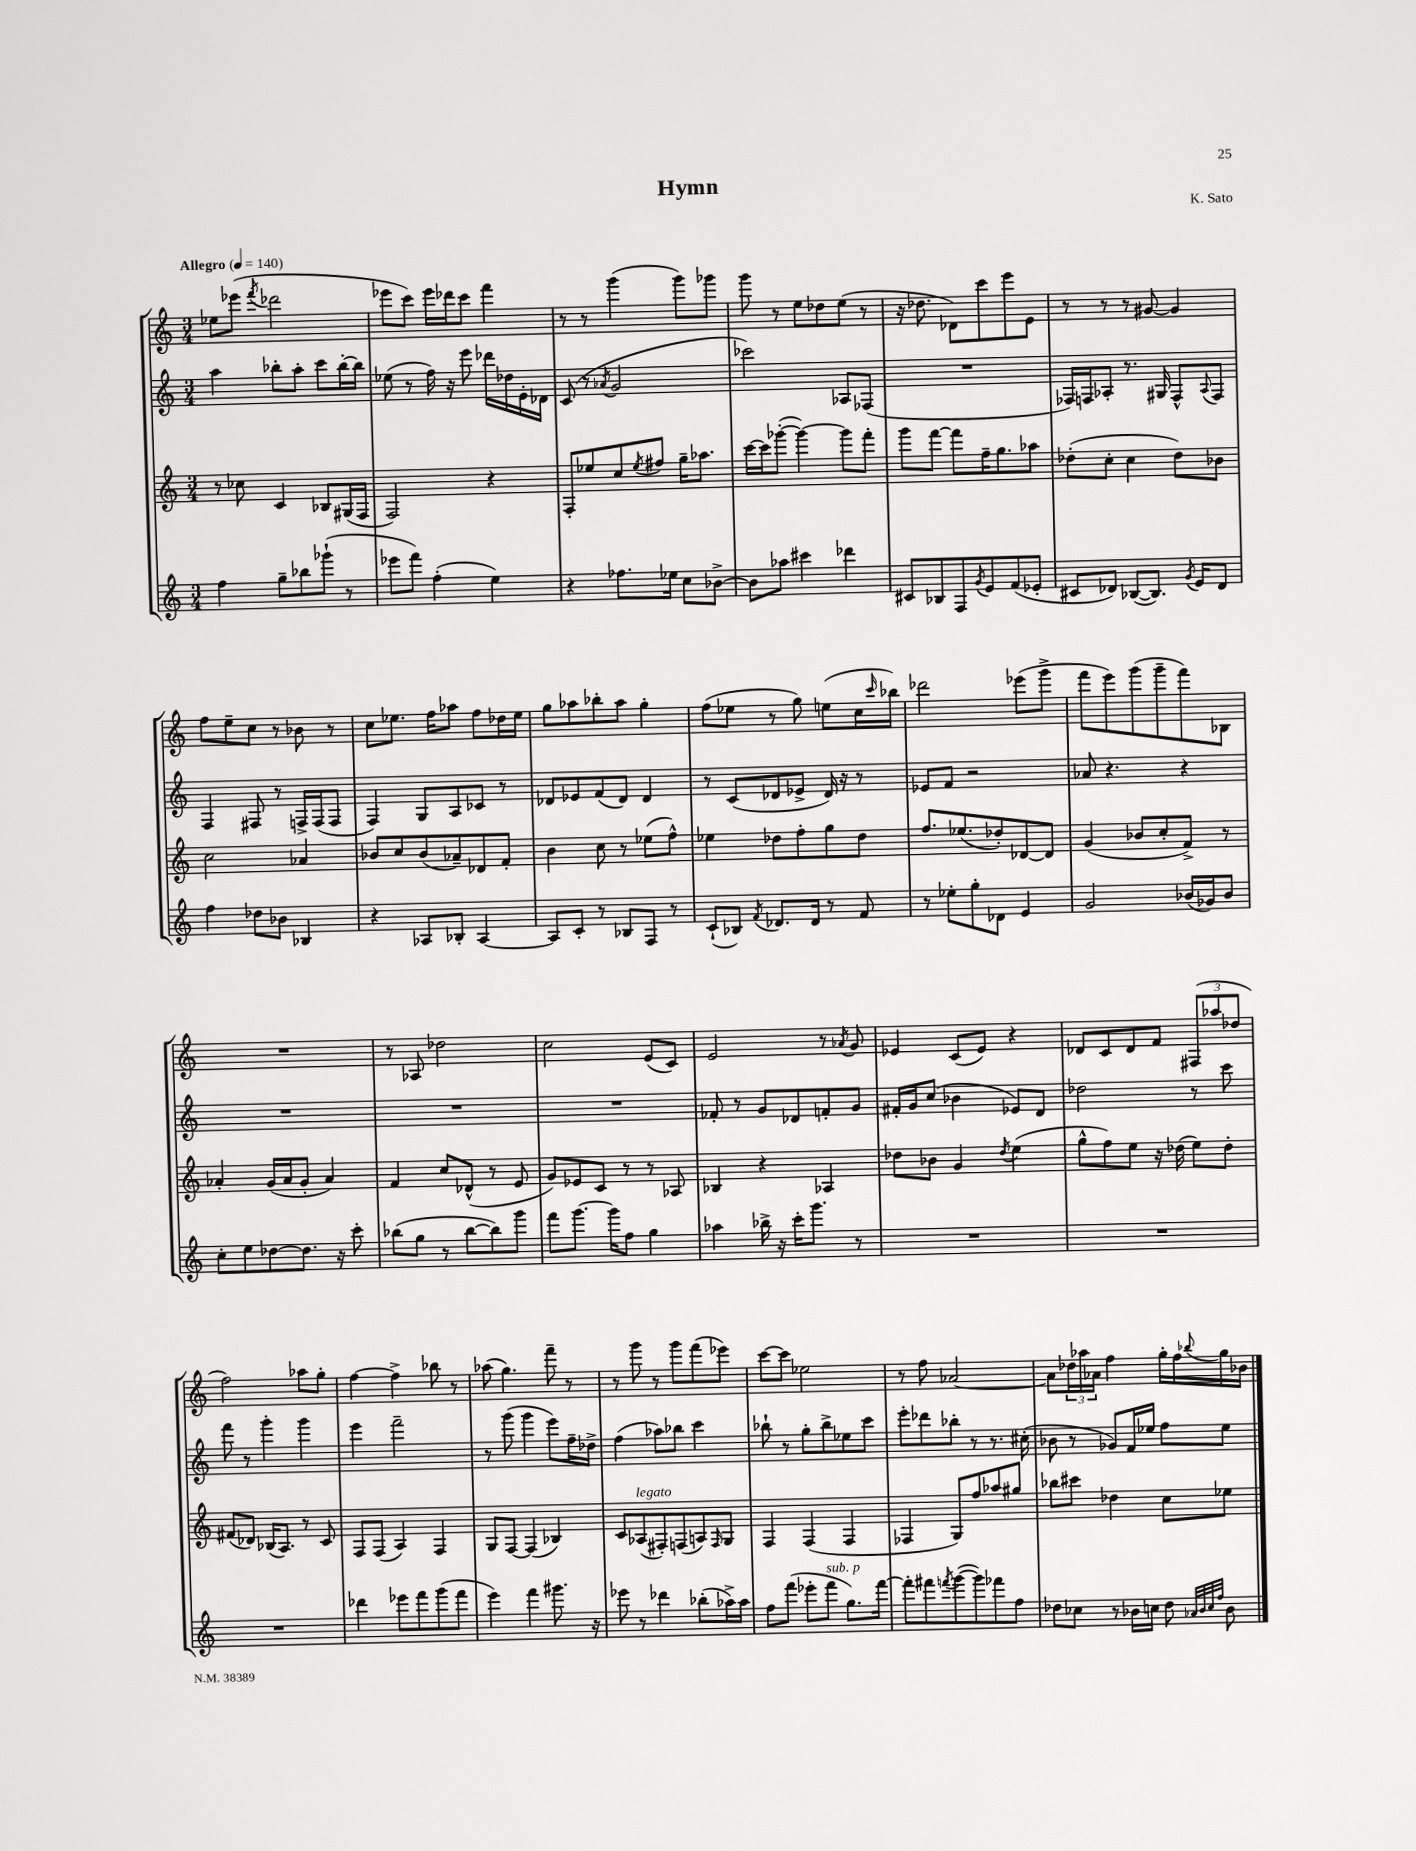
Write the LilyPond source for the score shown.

\header { title = "Hymn" composer = "K. Sato" }
<<
\new StaffGroup <<
\new Staff = "s0" {
    \clef treble \key c \major \numericTimeSignature \time 3/4 \tempo "Allegro" 4 = 140
    ees''8 ees'''8( \acciaccatura { f'''8 } des'''2 |
    ees'''8 c'''8) ees'''16 des'''16 c'''8 f'''4 |
    r8 r8 g'''4( g'''8) ges'''8 |
    g'''8 r8 e''8 des''8 e''8( r8 |
    r16 des''8. des'8) c'''8 e'''8 e'8 |
    r8 r8 r8 gis'8~ gis'4 |
    f''8 e''8-- c''8 r8 bes'8 r8 |
    c''8 ees''8. f''16 aes''8 f''8 des''16 ees''16 |
    g''8 aes''8 bes''8-. aes''8 g''4-. |
    f''8( ees''8 r8 g''8) e''8( c''16 \grace { c'''16 } bes''16) |
    des'''2 ees'''8( g'''8-> |
    f'''8 e'''8) g'''8( g'''8-- f'''8) bes8 |
    R2. |
    r8 aes8 des''2 |
    c''2 e'8( c'8) |
    e'2 r8 \acciaccatura { aes'8 } g'8 |
    ees'4 c'8( ees'8) r4 |
    des'8 c'8 des'8 f'8 \tuplet 3/2 { fis8( aes''8 des''8 } |
    f''2) aes''8 g''8-. |
    f''4~ f''4-> bes''8 r8 |
    aes''8( g''4.) f'''8-- r8 |
    r8 g'''8 r8 g'''8 f'''8( ees'''8) |
    c'''8~ c'''8 ees''2 |
    r8 f''8 aes'2~ |
    aes'8 \tuplet 3/2 { des''16 aes''16 aes'16 } f''4 g''16-. f''16 \appoggiatura { bes''8 } g''16 bes'16 \bar "|." |
}
\new Staff = "s1" {
    \clef treble \key c \major \numericTimeSignature \time 3/4
    a''4 bes''8-. a''8-. c'''8 bes''16~-. bes''16 |
    ees''8( r8 f''16) r16 e'''8 des'''16 des''16 e'16-. des'16 |
    c'8( r8 \acciaccatura { aes'8 } g'2 |
    ces'''2) aes8 fes8( |
    R2. |
    fes16) f16 aes8-. r8. gis16 f8-^ \appoggiatura { aes8 } f8 |
    f4 fis8 r8 f16-> f16( f8 |
    f4) g8 a8 ces'8 r8 |
    des'8 ees'8 f'8( des'8) des'4 |
    r8 c'8( des'8 ees'8-> des'16) r16 r8 |
    ees'8 f'8 r2 |
    aes'8 r4. r4 |
    R2. |
    R2. |
    R2. |
    fes'8-. r8 g'8 des'8 f'8-. g'8 |
    fis'16-. g'16 c''8( bes'4 ees'8) d'8 |
    des''2 r8 c'''8 |
    f'''8 r8 g'''4-. g'''4 |
    e'''4 f'''2-- |
    r8 g'''8( g'''4 e'''8) f''16-- des''16-> |
    f''4( aes''8) bes''8 c'''4 |
    bes''8-! r8 g''8-. bes''8-> ees''8 c'''8 |
    e'''8-. des'''8 bes''8-. r8 r8. cis''16-.( |
    bes'8 r8 ges'8) f'16 ees''16 f''8 ees''8 \bar "|." |
}
\new Staff = "s2" {
    \clef treble \key c \major \numericTimeSignature \time 3/4
    r8 ces''8 c'4 bes8 gis16( f16 |
    f2) r4 |
    f8-. ees''8 c''8 \acciaccatura { ees''8 } fis''8 g''16-- aes''8. |
    c'''16~ c'''16 ges'''8~-.( ges'''4~) ges'''8 f'''8-. |
    g'''8 f'''8~ f'''8 f''16-- g''8. aes''8 |
    des''8-.( c''8-. c''4 des''8) bes'8 |
    c''2 aes'4 |
    bes'8 c''8 bes'8( aes'8--) des'8 f'8-. |
    b'4 c''8 r8 ees''8( f''8-^) |
    ees''4 des''8 f''8-. g''8 des''8 |
    f''8. ees''8.( des''8-.) des'8~ des'8 |
    g'4( bes'8 c''8-. f'8->) r8 |
    aes'4-. g'16( aes'16 g'8-. aes'4) |
    f'4 c''8 des'8-^( r8 e'8 |
    g'8) ees'8 c'8 r8 r8 aes8 |
    bes4 r4 aes4 |
    des''8 bes'8 g'4 \acciaccatura { des''8 } e''4( |
    g''8-^ f''8) e''8 r16 des''16( e''8) des''8-. |
    fis'8( des'8) bes16( a8.) r8 c'8 |
    f8 f8( a4) f4 |
    g8 f8~ f4( bes4) |
    c'8 aes8^\markup { \italic "legato" }( fis8-.) f8( a8) \grace { f16 } g8 |
    f4 f4( f4 |
    fes4 g8) f''8 aes''8 gis''8 |
    bes''8 cis'''8 des''4 c''8 ees''8 \bar "|." |
}
\new Staff = "s3" {
    \clef treble \key c \major \numericTimeSignature \time 3/4
    f''4 g''8-- bes''8 ges'''8-!( r8 |
    ees'''8 f'''8) f''4-.( e''4) |
    r4 fes''8. ees''16 c''8 bes'8~-> |
    bes'8 aes''8 cis'''4 des'''4 |
    cis'8 bes8 f8 \acciaccatura { g'8 } e'8 f'8( ees'8-. |
    cis'8 des'8) bes8~( bes8.) \acciaccatura { g'8 } e'16 des'8 |
    f''4 des''8 bes'8 bes4 |
    r4 aes8 bes8-. aes4~ |
    aes8 c'8-. r8 bes8 f8 r8 |
    c'8-!( bes8) \acciaccatura { f'8 } des'8. des'16 r8 f'8 |
    r8 ees''8-. g''8-. des'8 e'4 |
    g'2 bes'16( ges'16) bes'8 |
    c''8-. e''8 des''8~ des''8. r16 c'''8-. |
    bes''8( g''8 r8 bes''8~ bes''8) g'''8 |
    f'''8 g'''8.~ g'''16 f''8 g''4 |
    aes''4 bes''16-> r16 c'''16-. g'''8. r8 |
    R2. |
    R2. |
    R2. |
    des'''4 ees'''8 f'''8 g'''8( f'''8 |
    e'''4) f'''4 gis'''8. r16 |
    ees'''8 r8 des'''4 bes''8-.( aes''16->) aes''16 |
    f''8 f'''8( ees'''8-. f'''8^\markup { \italic "sub. p" } g''8.) f'''16~ |
    f'''8-. fis'''8 \acciaccatura { f'''8 } g'''8~( g'''8) fes'''8 f''8 |
    des''8 ces''8 r8 bes'16 c''16 des''8 \grace { aes'32 bes'32 c''32 f''32 } bes'8 \bar "|." |
}
>>
>>
\layout { \context { \Score \remove "Bar_number_engraver" } }
